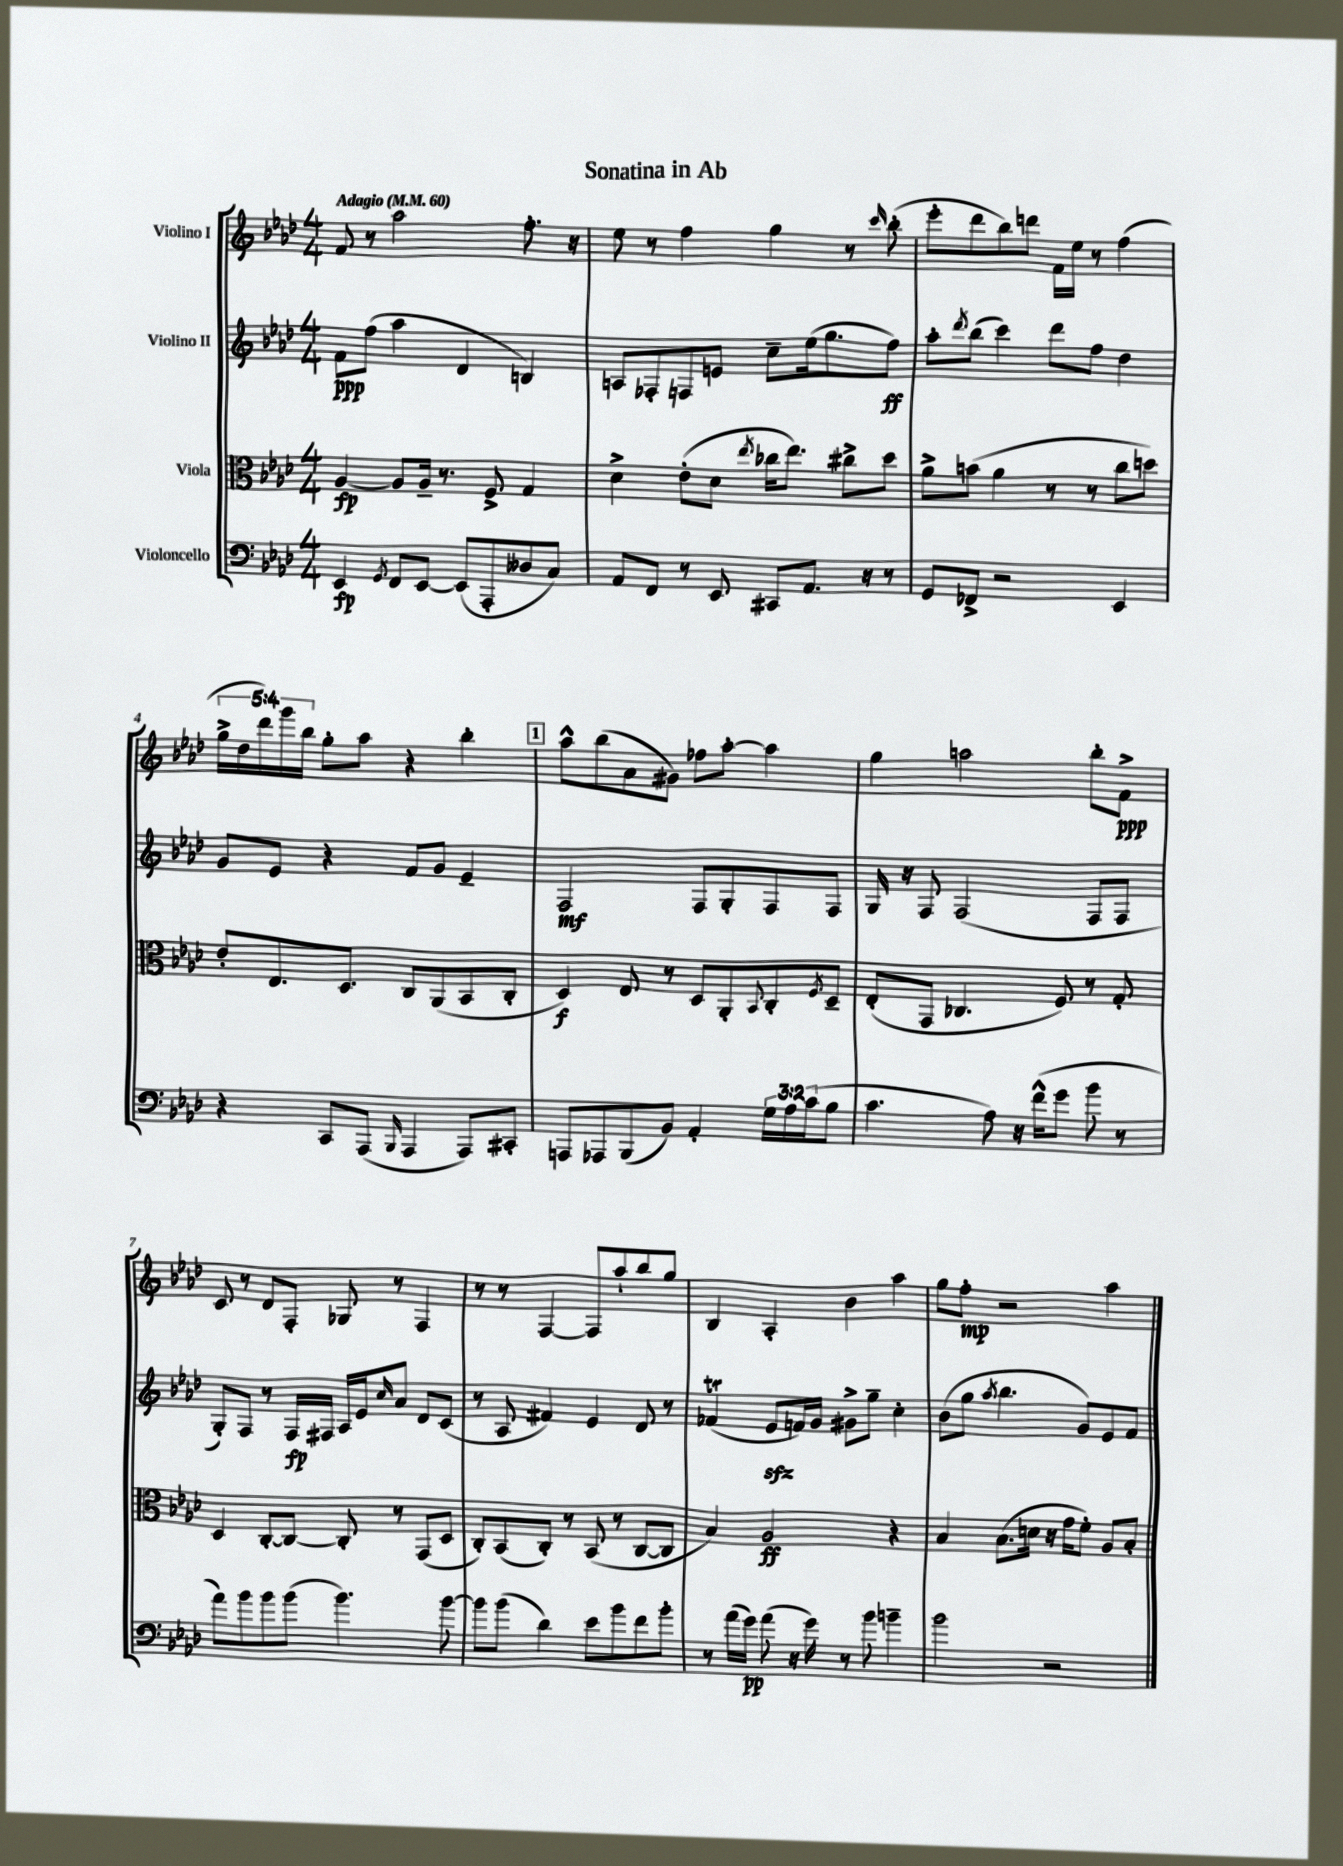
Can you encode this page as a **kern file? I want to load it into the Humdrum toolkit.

**kern	**dynam	**kern	**dynam	**kern	**dynam	**kern	**dynam
*part4	*part4	*part3	*part3	*part2	*part2	*part1	*part1
*staff4	*staff4	*staff3	*staff3	*staff2	*staff2	*staff1	*staff1
*I"Violoncello	*	*I"Viola	*	*I"Violino II	*	*I"Violino I	*
*clefF4	*	*clefC3	*	*clefG2	*	*clefG2	*
*k[b-e-a-d-]	*	*k[b-e-a-d-]	*	*k[b-e-a-d-]	*	*k[b-e-a-d-]	*
*M4/4	*	*M4/4	*	*M4/4	*	*M4/4	*
*MM60	*	*MM60	*	*MM60	*	*MM60	*
=1	=1	=1	=1	=1	=1	=1	=1
!	!	!	!	!	!	!LO:TX:a:B:t=Adagio	!
4EE-/	fp	[4A-/	fp	8f\L	ppp	8f/	.
.	.	.	.	(8ff\J	.	8r	.
8qGG/	.	.	.	.	.	.	.
8FF/L	.	8A-/L]	.	4aa-\	.	2aa-\	.
[8EE-/J	.	16A-~/Jk	.	.	.	.	.
.	.	8.r	.	.	.	.	.
(8EE-/L]	.	.	.	4d-/	.	.	.
8AAA-'/	.	8F^/	.	.	.	.	.
8D--X/	.	4G/	.	4Bn/)	.	8.ff'\	.
8C/J)	.	.	.	.	.	.	.
.	.	.	.	.	.	16r	.
=2	=2	=2	=2	=2	=2	=2	=2
8AA-/L	.	4d-^\	.	8An/L	.	8ee-\	.
8FF/J	.	.	.	8F-X'/	.	8r	.
8r	.	(8e-'\L	.	8Fn/	.	4ff\	.
8EE-/	.	8d-\J	.	8en/J	.	.	.
.	.	8qee-/	.	.	.	.	.
8CC#X/L	.	16cc-X\KL	.	8cc~\L	.	4gg\	.
.	.	8.ee-\J)	.	.	.	.	.
8.AA-/J	.	.	.	(16ee-\k	.	.	.
.	.	.	.	8.gg\	.	.	.
.	.	8cc#X^\L	.	.	.	8r	.
16r	.	.	.	.	.	.	.
.	.	.	.	.	.	16qqccc/	.
8r	.	8dd-\J	.	8ff\J)	ff	(8bb-'\	.
=3	=3	=3	=3	=3	=3	=3	=3
8GG/L	.	8a-^\L	.	8aa-'\L	.	8eee-'\L	.
.	.	.	.	8qddd-/	.	.	.
8FF-X^/J	.	(8bn\J	.	(8bb-\J	.	8ddd-\	.
2r	.	4a-\	.	4ccc\)	.	8bb-\)	.
.	.	.	.	.	.	8dddn\J	.
.	.	8r	.	8ddd-\L	.	16f\LL	.
.	.	.	.	.	.	16ee-\JJ	.
.	.	8r	.	8ff\J	.	8r	.
4EE-/	.	8cc\L	.	4dd-\	.	(4ff\	.
.	.	8ddn\J)	.	.	.	.	.
!!LO:LB:g=z
=4	=4	=4	=4	=4	=4	=4	=4
4r	.	8e-'/L	.	8g/L	.	20gg^\LL	.
.	.	.	.	.	.	20dd-\	.
.	.	.	.	.	.	20ddd-\)	.
.	.	8.E-/	.	8e-/J	.	.	.
.	.	.	.	.	.	20ggg\	.
.	.	.	.	.	.	20bb-\JJ	.
8CC/L	.	.	.	4r	.	8gg'\L	.
.	.	8.D-/J	.	.	.	.	.
(8AAA-/J	.	.	.	.	.	8aa-\J	.
16qqBBB-/	.	.	.	.	.	.	.
4AAA-/	.	8C/L	.	8f/L	.	4r	.
.	.	(8AA-/	.	8g/J	.	.	.
8AAA-/L)	.	8BB-/	.	4e-~/	.	4bb-'\	.
8CC#X'/J	.	8C'/J	.	.	.	.	.
!!LO:REH:place=s1:t=1
=5	=5	=5	=5	=5	=5	=5	=5
8AAAn/L	.	4D-/)	f	2F/	mf	8aa-^^\L	.
8AAA-X/	.	.	.	.	.	(8bb-\	.
(8BBB-/	.	8E-/	.	.	.	8a-\	.
8BB-/J)	.	8r	.	.	.	8g#X\J)	.
4AA-'/	.	8D-/L	.	8F/L	.	8ff-X\L	.
.	.	8AA-'/	.	8G'/	.	[8aa-'\J	.
.	.	8qqBB-/	.	.	.	.	.
24G\LL	.	8C'/	.	8F/	.	4aa-\]	.
24A-\	.	.	.	.	.	.	.
(24c\J	.	.	.	.	.	.	.
.	.	8qF/	.	.	.	.	.
8B-\J	.	8D-~/J	.	8F/J	.	.	.
=6	=6	=6	=6	=6	=6	=6	=6
4.c\	.	(8E-'/L	.	16G/	.	4gg\	.
.	.	.	.	16r	.	.	.
.	.	8GG/J	.	8F/	.	.	.
.	.	4.C-X/	.	(2F/	.	2aan\	.
8A-\)	.	.	.	.	.	.	.
16r	.	.	.	.	.	.	.
(16f^^\KL	.	.	.	.	.	.	.
8g\J	.	8F/)	.	.	.	.	.
8b-\	.	8r	.	8F/L	.	8bb-'\L	.
8r	.	8G'/	.	8F/J	.	8f^\J	ppp
!!LO:LB:g=z
=7	=7	=7	=7	=7	=7	=7	=7
8a-\L)	.	4D-/	.	8G'/L)	.	8c/	.
8b-\	.	.	.	8F/J	.	8r	.
8b-\	.	[8C'/L	.	8r	.	8d-/L	.
(8b-\J	.	8C/J_	.	16F/LL	fp	8F'/J	.
.	.	.	.	16F#X/JJ	.	.	.
4.b-\)	.	8C'/]	.	16A-/LL	.	8G-X/	.
.	.	.	.	16e-/J	.	.	.
.	.	.	.	16qqcc/	.	.	.
.	.	8r	.	8a-/J	.	8r	.
.	.	(8GG/L	.	8d-/L	.	4F/	.
[8b-\	.	8D-/J	.	(8c/J	.	.	.
=8	=8	=8	=8	=8	=8	=8	=8
8b-\L]	.	8C'/L)	.	8r	.	8r	.
(8b-\J	.	(8BB-/	.	8A-/	.	8r	.
4d-\)	.	8C'/J)	.	4f#X/)	.	[4F/	.
.	.	8r	.	.	.	.	.
8e-\L	.	(8BB-/	.	4e-/	.	8F/L]	.
8b-\	.	8r	.	.	.	8aa-`/	.
8f\	.	[8C/L	.	8d-/	.	8bb-/	.
8b-'\J	.	8C/J]	.	8r	.	8gg/J	.
=9	=9	=9	=9	=9	=9	=9	=9
8r	.	4B-/)	.	(4f-XT/	.	4B-/	.
(16a-\LL	.	.	.	.	.	.	.
16g\JJ)	pp	.	.	.	.	.	.
(8a-\	.	2A-/	ff	8e-zz/L	.	4A-'/	.
16r	.	.	.	16fn/L)	.	.	.
16g\)	.	.	.	16g/JJ	.	.	.
8r	.	.	.	8g#X^\L	.	4b-\	.
8b-\	.	.	.	8gg~\J	.	.	.
4bn~\	.	4r	.	4cc'\	.	4aa-\	.
=10	=10	=10	=10	=10	=10	=10	=10
2b-\	.	4B-/	.	(8b-\L	.	8gg\L	.
.	.	.	.	8gg\J	.	8ff'\J	mp
.	.	.	.	8qaa-/	.	.	.
.	.	(8.B-\L	.	4.bb-\	.	2r	.
.	.	16dn\Jk	.	.	.	.	.
2r	.	16r	.	.	.	.	.
.	.	16g\KL	.	.	.	.	.
.	.	8f'\J)	.	8g/L)	.	.	.
.	.	8A-/L	.	8e-/	.	4aa-\	.
.	.	8B-'/J	.	8f/J	.	.	.
==	==	==	==	==	==	==	==
*-	*-	*-	*-	*-	*-	*-	*-
